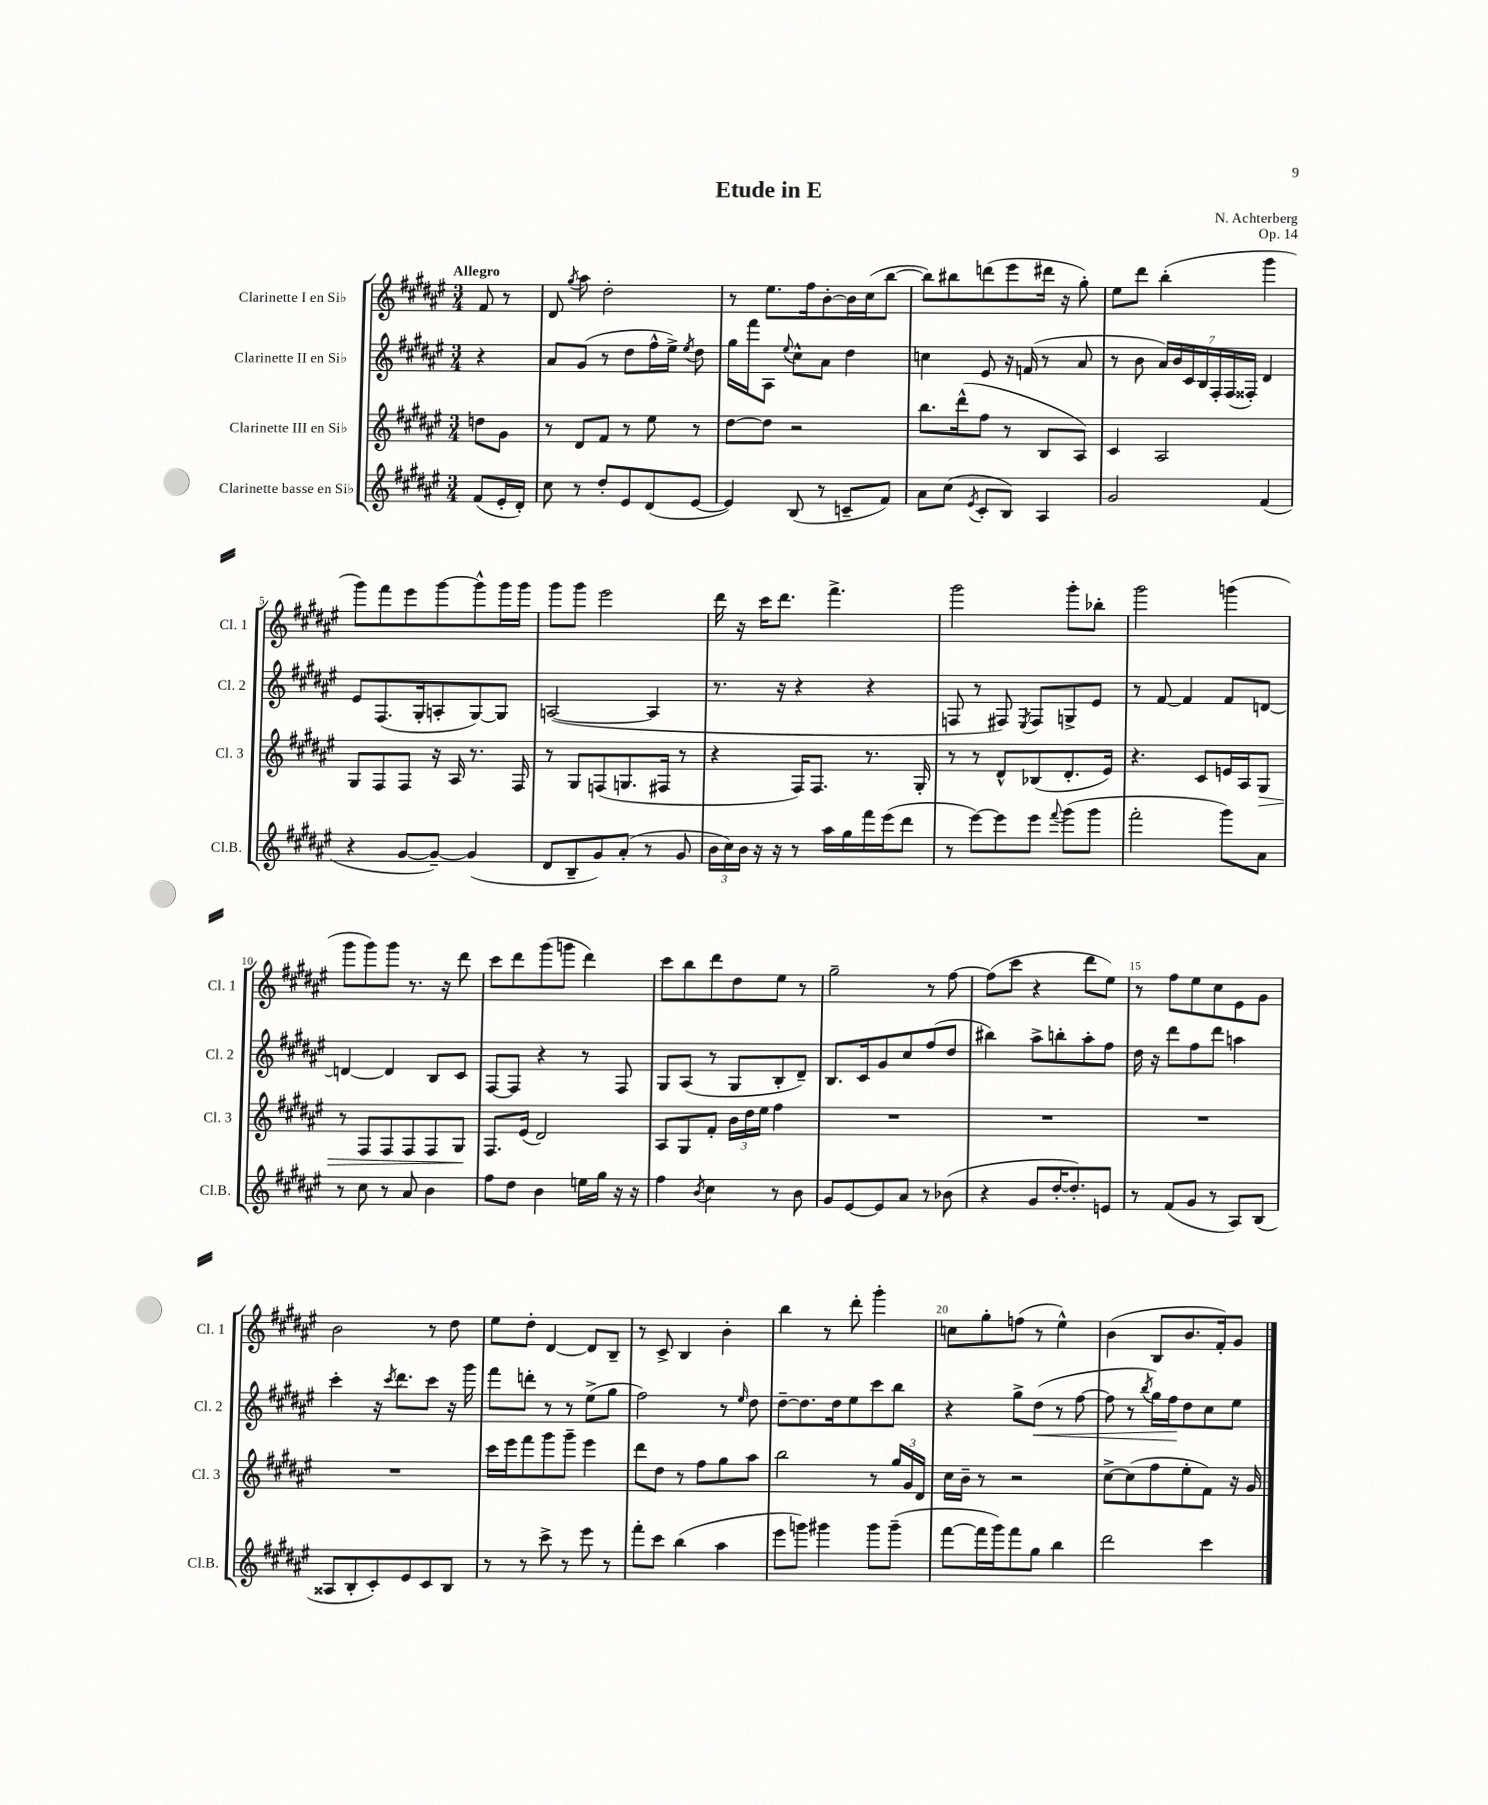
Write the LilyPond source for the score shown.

\header { title = "Etude in E" composer = "N. Achterberg" opus = "Op. 14" }
<<
\new StaffGroup <<
\new Staff = "s0" \with { instrumentName = "Clarinette I en Sib" shortInstrumentName = "Cl. 1" } {
    \clef treble \key fis \major \numericTimeSignature \time 3/4 \partial 4 \tempo "Allegro"
    \autoBeamOff fis'8 r8 |
    dis'8 \acciaccatura { gis''8 } ais''8 dis''2-. |
    r8 eis''8.[ fis''16 b'8~-. b'16 cis''16( b''8]~ |
    b''8[) bis''8 d'''8( eis'''8 dis'''16] r16 gis''8-.) |
    eis''8[ dis'''8] b''4-.( gis'''4 |
    gis'''8[) fis'''8 eis'''8 gis'''8~ gis'''8-^ gis'''16 gis'''16] |
    gis'''8[ gis'''8] eis'''2 |
    dis'''16 r16 cis'''16[ dis'''8.] fis'''4.-> |
    gis'''2 gis'''8[-. bes''8]-. |
    gis'''2 g'''4( |
    gis'''8[ gis'''8) gis'''8] r8. r16 dis'''8 |
    cis'''8[ dis'''8 gis'''8( g'''8] dis'''4) |
    cis'''8[ b''8 dis'''8 dis''8 eis''8] r8 |
    gis''2-- r8 fis''8~ |
    fis''8[( cis'''8] r4 dis'''8[ eis''8]) |
    r8 fis''8[ eis''8 cis''8 eis'8 gis'8] |
    b'2 r8 dis''8 |
    eis''8[ dis''8]-. dis'4~ dis'8[ b8]-- |
    r8 cis'8-> b4 b'4-. |
    b''4 r8 dis'''8-. gis'''4-. |
    c''8[ gis''8-. f''8]( r8 eis''4-^) |
    b'4( b8[ b'8. fis'16-.) gis'8] \bar "|." |
}
\new Staff = "s1" \with { instrumentName = "Clarinette II en Sib" shortInstrumentName = "Cl. 2" } {
    \clef treble \key fis \major \numericTimeSignature \time 3/4 \partial 4
    \autoBeamOff r4 |
    ais'8[ gis'8]( r8 dis''8[ fis''16-^ eis''16]->) \acciaccatura { eis''8 } dis''8 |
    gis''16[ fis'''16 ais8] \appoggiatura { eis''8 } cis''8[-^ ais'8] dis''4 |
    c''4 eis'8 r16 f'16( r8 ais'8 |
    r8 b'8 \tuplet 7/4 { ais'16[) b'16 cis'16 b16 fis16-. fis16( fisis16]-.) } dis'4 |
    eis'8[ fis8.( gis16-. a8-. gis8~) gis8] |
    a2~( a4 |
    r8. r16 r4 r4 |
    f8 r8 fis8) \acciaccatura { eis8 } fis8[ g8-> eis'8] |
    r8 fis'8~ fis'4 fis'8[ d'8]~ |
    d'4~ d'4 b8[ cis'8] |
    fis8[~ fis8] r4 r8 fis8 |
    gis8[ ais8]( r8 gis8[ b8-. dis'8]--) |
    b8.[ cis'16 gis'8 cis''8 fis''8( dis''8] |
    bis''4) ais''8[-> b''8-. ais''8-. fis''8] |
    dis''16 r16 dis'''8[ fis''8 dis'''8] a''4 |
    cis'''4-. r16 \acciaccatura { cis'''8 } dis'''8.[ cis'''8] r16 gis'''16 |
    fis'''8[ d'''8]-. r8 r8 eis''8[->( gis''8] |
    fis''2) r8 \grace { eis''16 } dis''8 |
    dis''8[~-- dis''8. dis''16 eis''8 cis'''8 b''8] |
    r4 gis''8[-> dis''8]\<( r8 fis''8~ |
    fis''8 r8 \acciaccatura { b''8 } gis''16[) fis''16\! dis''8 cis''8 eis''8] \bar "|." |
}
\new Staff = "s2" \with { instrumentName = "Clarinette III en Sib" shortInstrumentName = "Cl. 3" } {
    \clef treble \key fis \major \numericTimeSignature \time 3/4 \partial 4
    \autoBeamOff d''8[ gis'8] |
    r8 dis'8[ fis'8] r8 eis''8 r8 |
    dis''8[~ dis''8] r2 |
    b''8.[ dis'''16-^( fis''8] r8 b8[ ais8]) |
    cis'4 ais2 |
    gis8[ fis8 fis8] r16 ais16 r8. fis16 |
    r8 gis8[ f8( g8. fis16] r8 |
    r4 fis16[) fis8.] r8. gis16-. |
    r8 r8 dis'8[-^ bes8( dis'8.-. eis'16]) |
    r4. cis'8[ e'16 ais16 gis8]\> |
    r8 fis8[ fis8 fis8 fis8 gis8]\! |
    fis8.[ eis'16]( dis'2) |
    ais8[ gis8 fis'8]-. \tuplet 3/2 { b'16[ dis''16 eis''16] } fis''4 |
    R2. |
    R2. |
    R2. |
    R2. |
    cis'''16[ eis'''16 fis'''8 gis'''8 gis'''8]-- eis'''4 |
    dis'''8[ dis''8] r8 fis''8[ gis''8 ais''8] |
    b''2 r8 \tuplet 3/2 { gis''16[ gis'16 dis'16] } |
    cis''16[ b'16]-- r8 r2 |
    cis''8[~-> cis''8( fis''8 eis''8-. fis'8]) r16 gis'16 \bar "|." |
}
\new Staff = "s3" \with { instrumentName = "Clarinette basse en Sib" shortInstrumentName = "Cl.B." } {
    \clef treble \key fis \major \numericTimeSignature \time 3/4 \partial 4
    \autoBeamOff fis'8[( eis'16-. dis'16]-.) |
    cis''8 r8 dis''8[-. eis'8 dis'8( eis'8]~ |
    eis'4) b8( r8 c'8[-- fis'8]) |
    ais'8[ cis''8]( \acciaccatura { eis'8 } cis'8[-. b8]) ais4 |
    gis'2 fis'4( |
    r4 gis'8[~ gis'8]~--) gis'4( |
    dis'8[ b8-- gis'8) ais'8]-.( r8 gis'8 |
    \tuplet 3/2 { b'16[ cis''16) b'16] } r16 r16 r8 ais''16[ gis''16 fis'''16 eis'''16( dis'''8] |
    r8 eis'''8[~) eis'''8 eis'''8] \appoggiatura { fis'''8 } gis'''8[( gis'''8] |
    fis'''2-. gis'''8[) ais'8] |
    r8 cis''8 r8 ais'8 b'4 |
    fis''8[ dis''8] b'4 e''16[ gis''16] r16 r16 |
    fis''4 \acciaccatura { b'8 } cis''4 r8 b'8 |
    gis'8[ eis'8~ eis'8 ais'8] r8 bes'8( |
    r4 gis'8[ dis''16~-. dis''8.-.) e'8] |
    r8 fis'8[( gis'8] r8 ais8[) b8]( |
    aisis8[ b8-. cis'8-.) eis'8 cis'8 b8] |
    r8 r8 cis'''8-> r8 eis'''8 r8 |
    fis'''8[-. cis'''8] b''4( ais''4 |
    eis'''8[ g'''8]) gis'''4 gis'''8[ gis'''8]--( |
    fis'''8[~ fis'''16 gis'''16) fis'''8 gis''8] b''4 |
    dis'''2 cis'''4 \bar "|." |
}
>>
>>
\layout { \context { \Score \override BarNumber.break-visibility = ##(#f #t #t) barNumberVisibility = #(every-nth-bar-number-visible 5) } }
